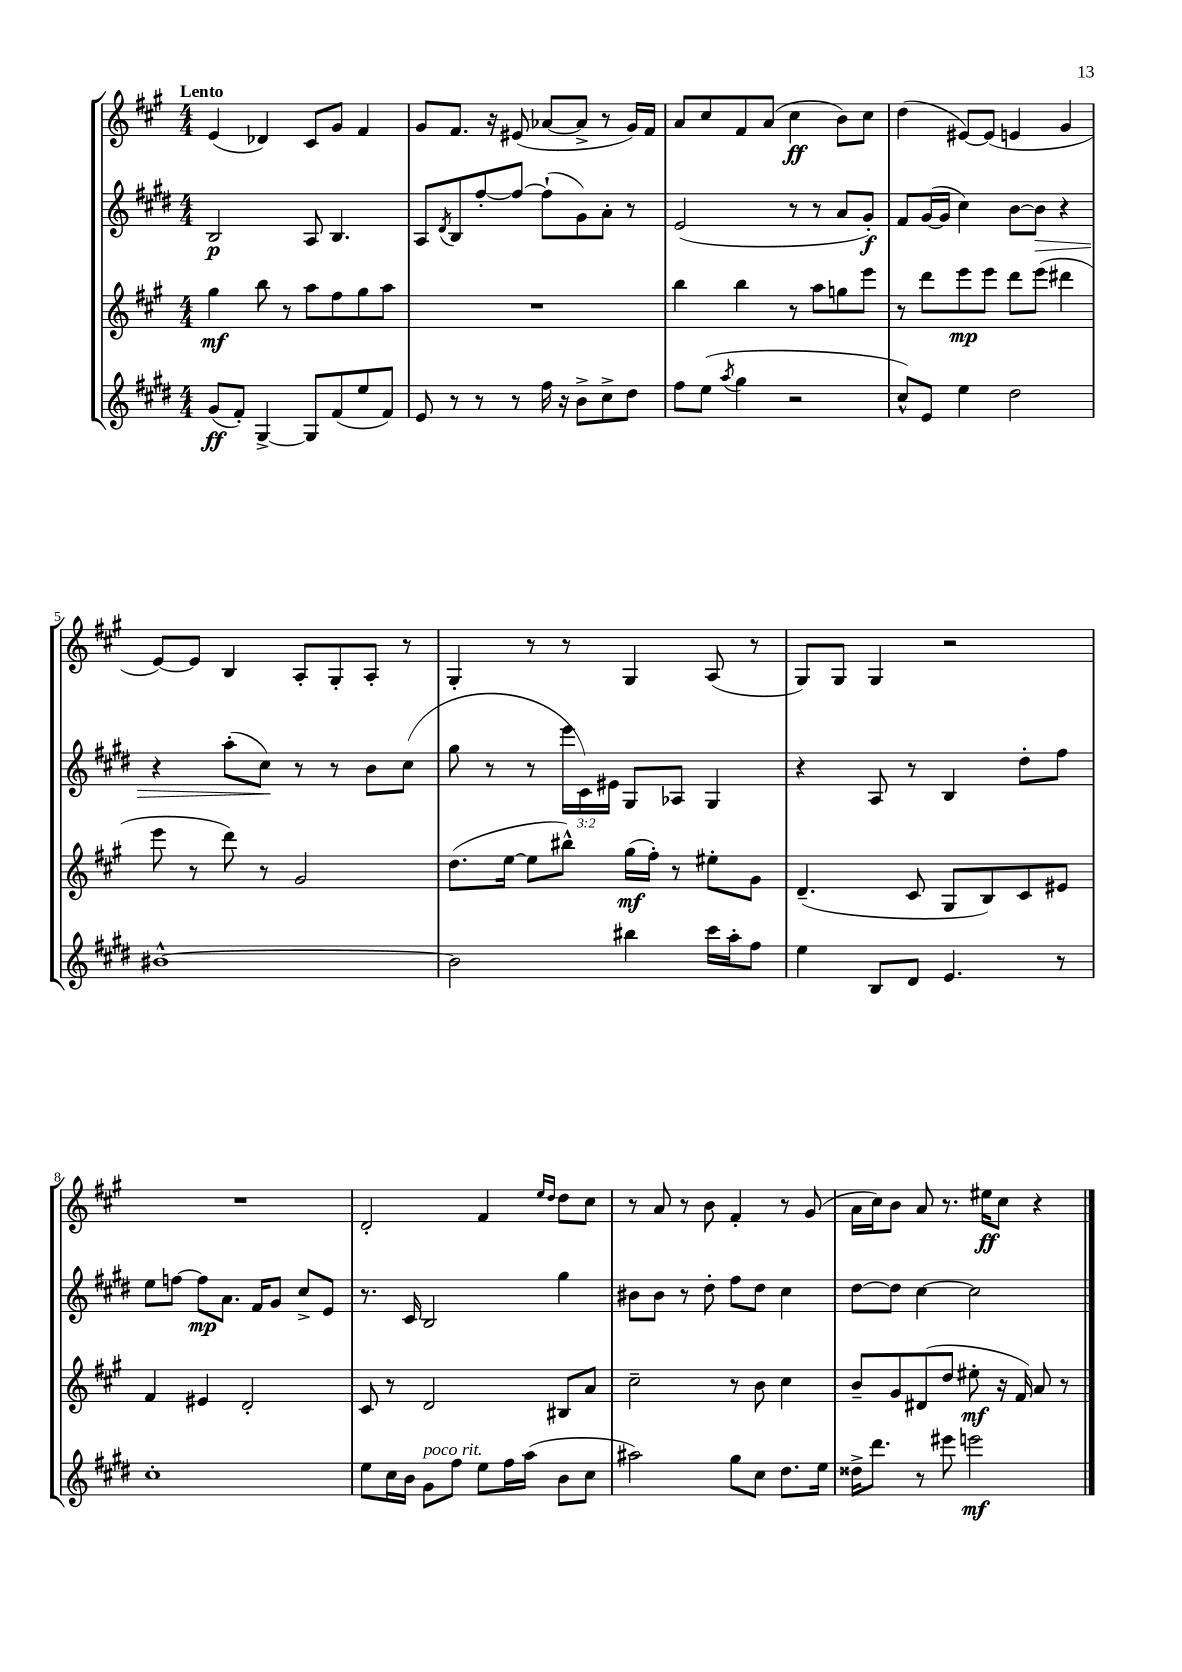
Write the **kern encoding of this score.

**kern	**dynam	**kern	**dynam	**kern	**dynam	**kern	**dynam
*part4	*part4	*part3	*part3	*part2	*part2	*part1	*part1
*staff4	*staff4	*staff3	*staff3	*staff2	*staff2	*staff1	*staff1
*clefG2	*	*clefG2	*	*clefG2	*	*clefG2	*
*k[f#c#g#d#]	*	*k[f#c#g#]	*	*k[f#c#g#d#]	*	*k[f#c#g#]	*
*M4/4	*	*M4/4	*	*M4/4	*	*M4/4	*
=1	=1	=1	=1	=1	=1	=1	=1
!	!	!	!	!	!	!LO:TX:a:B:t=Lento	!
(8g#/L	ff	4gg#\	mf	2B/	p	(4e/	.
8f#'/J)	.	.	.	.	.	.	.
[4G#^/	.	8bb\	.	.	.	4d-X/)	.
.	.	8r	.	.	.	.	.
8G#/L]	.	8aa\L	.	8A/	.	8c#/L	.
(8f#/	.	8ff#\	.	4.B/	.	8g#/J	.
8ee/	.	8gg#\	.	.	.	4f#/	.
8f#/J)	.	8aa\J	.	.	.	.	.
=2	=2	=2	=2	=2	=2	=2	=2
8e/	.	1r	.	8A/L	.	8g#/L	.
.	.	.	.	8qd#/	.	.	.
8r	.	.	.	8B/	.	8.f#/J	.
8r	.	.	.	[8ff#'/	.	.	.
.	.	.	.	.	.	16r	.
8r	.	.	.	8ff#/J_	.	(8e#X/	.
16ff#\	.	.	.	(8ff#`\L]	.	[8a-X/L	.
16r	.	.	.	.	.	.	.
8b^\L	.	.	.	8g#\)	.	8a-^/J]	.
8cc#^\	.	.	.	8a'\J	.	8r	.
8dd#\J	.	.	.	8r	.	16g#/LL)	.
.	.	.	.	.	.	16f#/JJ	.
=3	=3	=3	=3	=3	=3	=3	=3
8ff#\L	.	4bb\	.	(2e/	.	8a/L	.
(8ee\J	.	.	.	.	.	8cc#/	.
8qaa/	.	.	.	.	.	.	.
4gg#\	.	4bb\	.	.	.	8f#/	.
.	.	.	.	.	.	(8a/J	.
2r	.	8r	.	8r	.	4cc#\	ff
.	.	8aa\L	.	8r	.	.	.
.	.	8ggn\	.	8a/L	.	8b\L)	.
.	.	8eee\J	.	8g#'/J)	f	8cc#\J	.
=4	=4	=4	=4	=4	=4	=4	=4
8cc#^^/L)	.	8r	.	8f#/L	.	(4dd\	.
8e/J	.	8ddd\L	.	([16g#/L	.	.	.
.	.	.	.	16g#/JJ]	.	.	.
4ee\	.	8eee\	mp	4cc#\)	.	[8e#X/L)	.
.	.	8eee\J	.	.	.	(8e#/J]	.
2dd#\	.	8ddd\L	.	[8b\L	.	4en/	.
!	!	!	!	!	!LO:HP:b	!	!
.	.	(8eee\J	.	8b\J]	>	.	.
.	.	4ddd#X\	.	4r	.	4g#/	.
!!LO:LB:g=z
=5	=5	=5	=5	=5	=5	=5	=5
[1b#X^^	.	8eee\	.	4r	.	[8e/L)	.
.	.	8r	.	.	.	8e/J]	.
.	.	8ddd\)	.	(8aa'\L	.	4B/	.
.	.	8r	.	8cc#\J)	.	.	.
.	.	2g#/	.	8r	]	8A'/L	.
.	.	.	.	8r	.	8G#'/	.
.	.	.	.	8b\L	.	8A'/J	.
.	.	.	.	(8cc#\J	.	8r	.
=6	=6	=6	=6	=6	=6	=6	=6
2b#\]	.	(8.dd\L	.	8gg#\	.	4G#'/	.
.	.	.	.	8r	.	.	.
.	.	[16ee\Jk	.	.	.	.	.
.	.	8ee\L]	.	8r	.	8r	.
.	.	8bb#X^^\J)	.	24eee\LL	.	8r	.
.	.	.	.	24c#\)	.	.	.
.	.	.	.	24e#X\JJ	.	.	.
4bb#X\	.	(16gg#\LL	mf	8G#/L	.	4G#/	.
.	.	16ff#'\JJ)	.	.	.	.	.
.	.	8r	.	8A-X/J	.	.	.
16ccc#\LL	.	8ee#X'\L	.	4G#/	.	(8A/	.
16aa'\J	.	.	.	.	.	.	.
8ff#\J	.	8g#\J	.	.	.	8r	.
=7	=7	=7	=7	=7	=7	=7	=7
4ee\	.	(4.d~/	.	4r	.	8G#/L)	.
.	.	.	.	.	.	8G#/J	.
8B/L	.	.	.	8A/	.	4G#/	.
8d#/J	.	8c#/	.	8r	.	.	.
4.e/	.	8G#/L	.	4B/	.	2r	.
.	.	8B/)	.	.	.	.	.
.	.	8c#/	.	8dd#'\L	.	.	.
8r	.	8e#X/J	.	8ff#\J	.	.	.
!!LO:LB:g=z
=8	=8	=8	=8	=8	=8	=8	=8
1cc#'	.	4f#/	.	8ee\L	.	1r	.
.	.	.	.	[8ffn\J	.	.	.
.	.	4e#X/	.	8ff\L]	mp	.	.
.	.	.	.	8.a\J	.	.	.
.	.	2d'/	.	.	.	.	.
.	.	.	.	16f#/KL	.	.	.
.	.	.	.	8g#/J	.	.	.
.	.	.	.	8cc#^/L	.	.	.
.	.	.	.	8e/J	.	.	.
=9	=9	=9	=9	=9	=9	=9	=9
8ee\L	.	8c#/	.	8.r	.	2d'/	.
16cc#\L	.	8r	.	.	.	.	.
16b\JJ	.	.	.	16c#/	.	.	.
!LO:TX:a:i:t=poco rit.	!	!	!	!	!	!	!
8g#\L	.	2d/	.	2B/	.	.	.
8ff#\J	.	.	.	.	.	.	.
8ee\L	.	.	.	.	.	4f#/	.
16ff#\L	.	.	.	.	.	.	.
(16aa\JJ	.	.	.	.	.	.	.
.	.	.	.	.	.	16qqee/LL	.
.	.	.	.	.	.	16qqdd/JJ	.
8b\L	.	8B#X/L	.	4gg#\	.	8dd\L	.
8cc#\J	.	8a/J	.	.	.	8cc#\J	.
=10	=10	=10	=10	=10	=10	=10	=10
2aa#X\)	.	2cc#~\	.	8b#X\L	.	8r	.
.	.	.	.	8b#\J	.	8a/	.
.	.	.	.	8r	.	8r	.
.	.	.	.	8dd#'\	.	8b\	.
8gg#\L	.	8r	.	8ff#\L	.	4f#'/	.
8cc#\J	.	8b\	.	8dd#\J	.	.	.
8.dd#\L	.	4cc#\	.	4cc#\	.	8r	.
.	.	.	.	.	.	(8g#/	.
16ee\Jk	.	.	.	.	.	.	.
=11	=11	=11	=11	=11	=11	=11	=11
16dd##X^\KL	.	8b~/L	.	[8dd#\L	.	16a\LL	.
8.ddd#\J	.	.	.	.	.	16cc#\J)	.
.	.	8g#/	.	8dd#\J]	.	8b\J	.
8r	.	(8d#X/	.	[4cc#\	.	8a/	.
8eee#X\	.	8dd/J	.	.	.	8.r	.
2eeen\	mf	8ee#X'\	mf	2cc#\]	.	.	.
.	.	.	.	.	.	16ee#X\KL	ff
.	.	16r	.	.	.	8cc#\J	.
.	.	16f#/)	.	.	.	.	.
.	.	8a/	.	.	.	4r	.
.	.	8r	.	.	.	.	.
==	==	==	==	==	==	==	==
*-	*-	*-	*-	*-	*-	*-	*-
